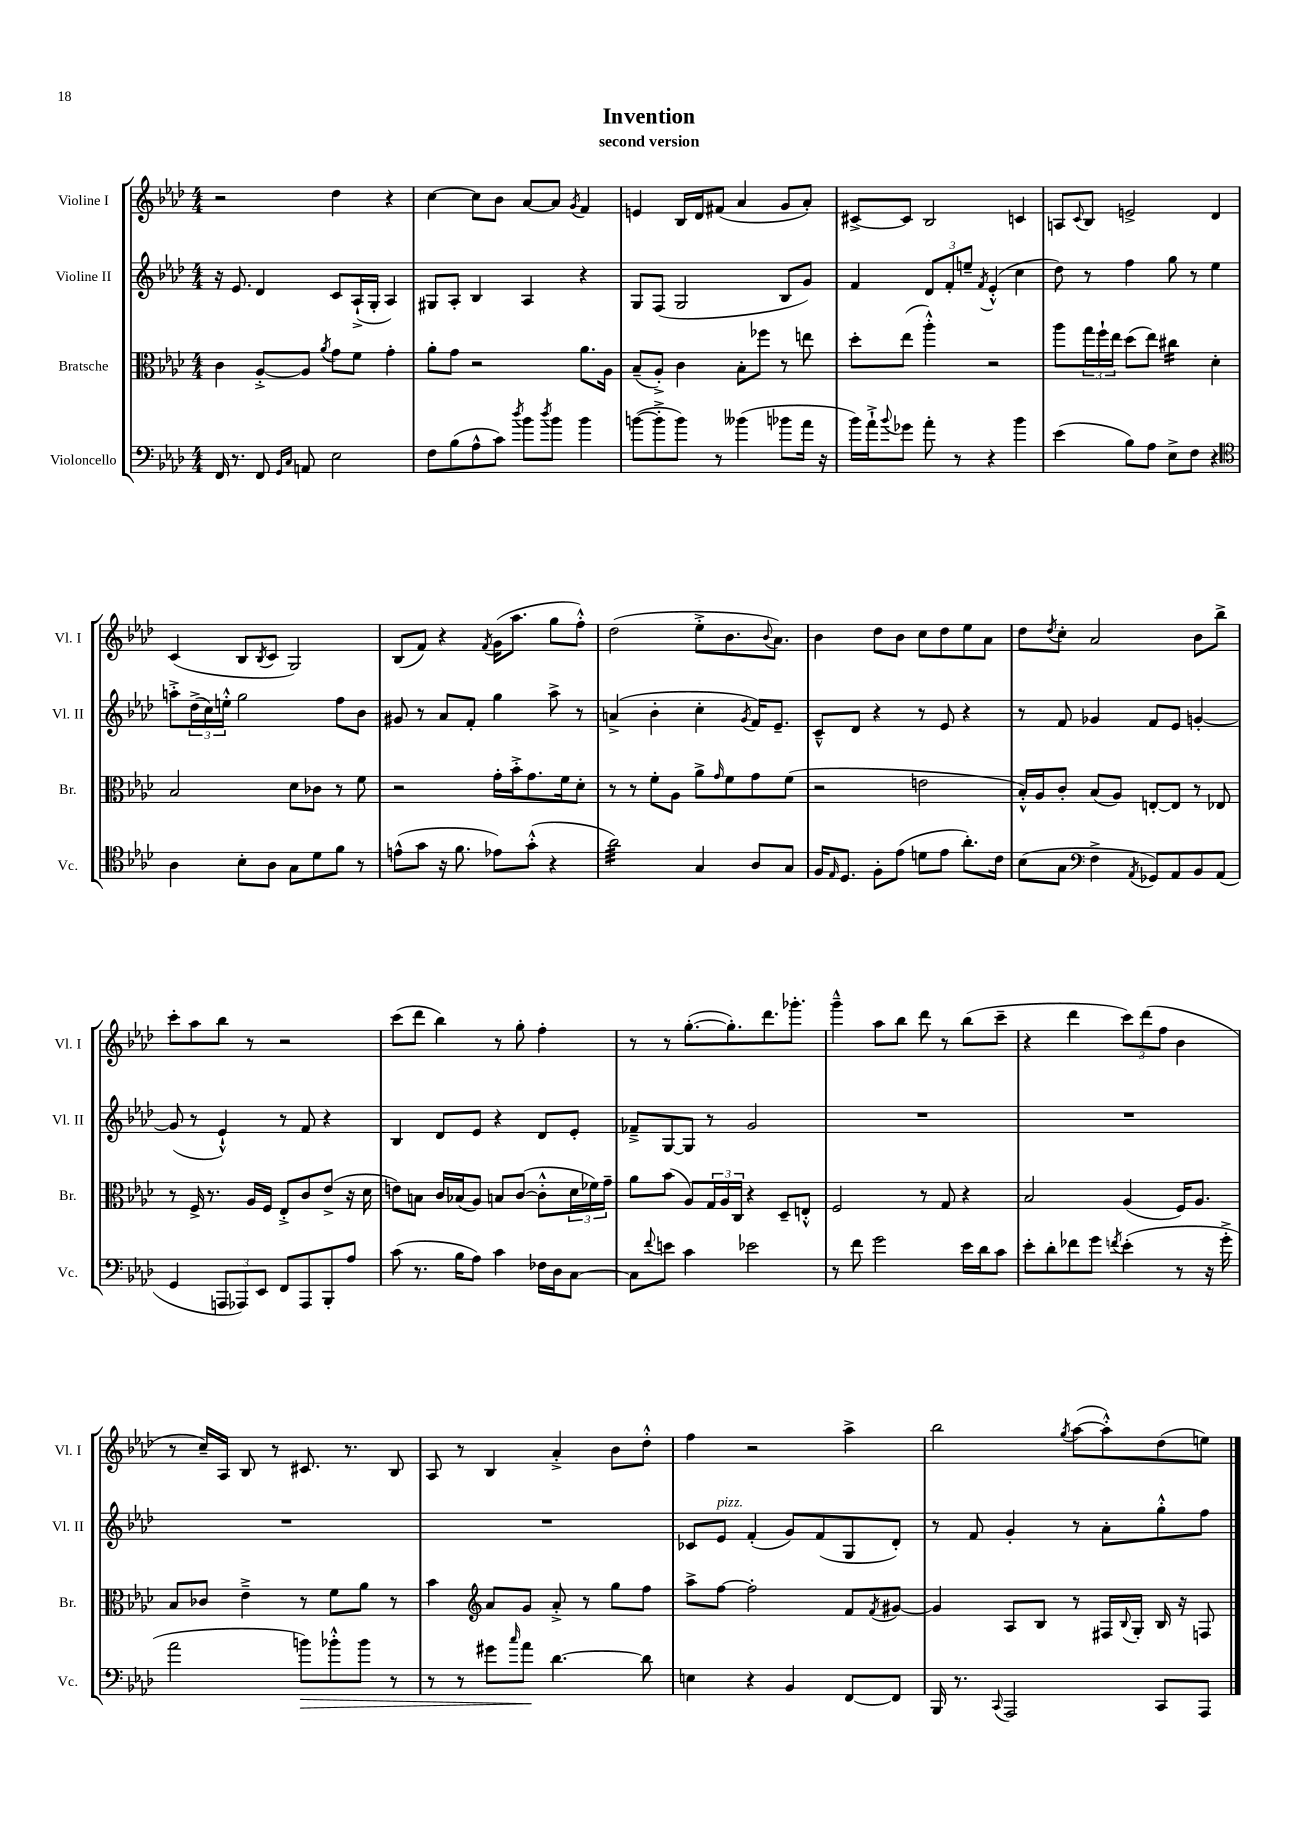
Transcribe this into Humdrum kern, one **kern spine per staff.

**kern	**kern	**kern	**kern
*staff4	*staff3	*staff2	*staff1
*clefF4	*clefC3	*clefG2	*clefG2
*k[b-e-a-d-]	*k[b-e-a-d-]	*k[b-e-a-d-]	*k[b-e-a-d-]
*M4/4	*M4/4	*M4/4	*M4/4
16FF/	4c\	16r	2r
8.r	.	8.e-/	.
8FF/	[8A-'^/L	4d-/	.
16qqGG/LL	.	.	.
16qqC/JJ	.	.	.
8AA/	8A-/]J	.	.
.	8qa-/	.	.
2E-\	8g\L	8c/L	4dd-\
.	8f\J	(16A-`^/L	.
.	.	16G'/JJ	.
.	4g'\	4A-/)	4r
=	=	=	=
8F\L	8a-'\L	8G#/L	[4cc\
(8B-\	8g\J	8A-'/J	.
8A-^^\	2r	4B-/	8cc\]L
8c\J)	.	.	8b-\J
8qdd-/	.	.	.
8b-\L	.	4A-/	[8a-/L
8qdd-/	.	.	.
8b-\J	.	.	8a-/]J
.	.	.	8qg/
4b-\	8.a-\L	4r	4f/
.	16A-\Jk	.	.
=	=	=	=
([8b\L	(8B-~/L	8G/L	4e/
8b'^\]	8A-'^/J)	(8F/J	.
8b\J)	4c\	2G/	16B-/LL
.	.	.	16d-/J
8r	.	.	(8f#/J
(4b--\	8B-'\L	.	4a-/
.	8ff-\J	.	.
8b-\L	8r	8B-/L	8g/L
16a-\Jk	8ee\	8g/J)	8a-'/J)
16r	.	.	.
=	=	=	=
16b-\LL)	8dd-'\L	4f/	[8c#^/L
16a-`^\J	.	.	.
8qqb-/	.	.	.
8g-\J	(8ee-\J	.	8c#/]J
8a-'\	4aa-'^^\)	12d-/L	2B-/
.	.	12f'/	.
8r	.	.	.
.	.	12ee~/J	.
.	.	8qf/	.
4r	2r	(4e-'^^/	.
4b-\	.	4cc\	4c/
=	=	=	=
(4e-\	8aa-\L	8dd-\)	8A/L
.	.	.	8qqc/
.	24gg\L	8r	8B-/J
.	24ff`\	.	.
.	24ee-\JJ	.	.
8B-\L)	(8dd-\L	4ff\	2e^/
8A-\J	8ee-\J)	.	.
8E-^\L	4cc#\	8gg\	.
8F\J	.	8r	.
4r	4d-'\	4ee-\	4d-/
=	=	=	=
*clefC4	*	*	*
4A-\	2B-/	8aa'^\L	(4c/
.	.	(24dd-^\L	.
.	.	24cc\)	.
.	.	24ee'^^\JJ	.
8B-'\L	.	2gg\	8B-/L
.	.	.	8qB-/
8A-\J	.	.	8c/J
8G\L	8d-\L	.	2G/)
8d-\	8c-\J	.	.
8f\J	8r	8ff\L	.
8r	8f\	8b-\J	.
=	=	=	=
(8e^^\L	2r	8g#/	(8B-/L
8g\J	.	8r	8f/J)
16r	.	8a-/L	4r
8.f\	.	.	.
.	.	8f'/J	.
.	.	.	8qf/
8e-\L)	16g'\LL	4gg\	(16g\LK
.	16b-'^\J	.	8.aa-\J
(8g'^^\J	8.g\	.	.
4r	.	8aa-^\	8gg\L
.	16f\k	.	.
.	8d-'\J	8r	8ff'^^\J)
=	=	=	=
2a-\)	8r	(4a^/	(2dd-\
.	8r	.	.
.	8f'\L	4b-'\	.
.	8A-\J	.	.
4G/	8a-^\L	4cc'\	8ee-'^\L
.	16qqg/	.	.
.	8f\	.	8.b-\
.	.	8qg/	.
8A-/L	8g\	16f/LK)	.
.	.	.	8qqb-/
.	.	8.e-~/J	8.a-\J)
8G/J	(8f\J	.	.
=	=	=	=
16F/LK	2r	8c~^^/L	4b-\
16qqE-/	.	.	.
8.D-/J	.	.	.
.	.	8d-/J	.
8F'\L	.	4r	8dd-\L
(8e-\J	.	.	8b-\J
8d\L	2e\	8r	8cc\L
8e-\J	.	8e-/	8dd-\
8.a-'\L)	.	4r	8ee-\
.	.	.	8a-\J
16c\Jk	.	.	.
=	=	=	=
(8B-\L	16B-'^^/LL)	8r	8dd-\L
.	16A-/J	.	.
.	.	.	8qdd-/
8G\J	8c'/J	8f/	8cc'\J
*clefF4	*	*	*
4F^\	(8B-/L	4g-/	2a-/
.	8A-/J)	.	.
8qAA-/	.	.	.
8GG-/L)	[8E'/L	8f/L	.
8AA-/	8E/]J	8e-/J	.
8BB-/	8r	[4g'/	8b-\L
(8AA-/J	8E-/	.	8bb-^\J
=	=	=	=
4GG/	8r	(8g/]	8ccc'\L
.	16F^/	8r	8aa-\
.	8.r	.	.
12AAA/L	.	4e-`^^/)	8bb-\J
12AAA-/)	.	.	.
.	16A-/LL	.	8r
12EE-/J	.	.	.
.	16F/JJ	.	.
8FF/L	8E-'^/L	8r	2r
8AAA-/	8c/	8f/	.
8BBB-'/	(8e-^/J	4r	.
8A-/J	16r	.	.
.	16d-\	.	.
=	=	=	=
(8c\	8e\L)	4B-/	(8ccc\L
8.r	8B\J	.	8ddd-\J
.	16c/LL	8d-/L	4bb-\)
16B-\LK	(16B-/J	.	.
8A-\J)	8A-/J)	8e-/J	.
4c\	8B/L	4r	8r
.	([8c/J	.	8gg'\
16F-\LL	8c'^^\]L	8d-/L	4ff'\
16D-\J	.	.	.
[8C\J	24d-\L	8e-'/J	.
.	24f-\)	.	.
.	24g~\JJ	.	.
=	=	=	=
8C\]L	8a-\L	8f-~^/L	8r
8qqf/	.	.	.
8e\J	(8b-\J	[8G/	8r
4c\	8A-/L)	8G/]J	([8.gg'\L
.	24G/L	8r	.
.	24A-/	.	.
.	.	.	8.gg'\])
.	24C/JJ	.	.
2e-\	4r	2g/	.
.	.	.	8.ddd-\
.	8D-~/L	.	.
.	.	.	8.ggg-'\J
.	8E'^^/J	.	.
=	=	=	=
8r	2F/	1r	4ggg~^^\
8f\	.	.	.
2g\	.	.	8aa-\L
.	.	.	8bb-\J
.	8r	.	8ddd-\
.	8G/	.	8r
16e-\LL	4r	.	(8bb-\L
16d-\J	.	.	.
8c\J	.	.	8ccc~\J
=	=	=	=
8e-'\L	2B-/	1r	4r
8d-'\	.	.	.
8f-\	.	.	4ddd-\
8g\J	.	.	.
8qf/	.	.	.
(4e-'\	(4A-/	.	12ccc\L)
.	.	.	(12ddd-\
.	.	.	12ff\J
8r	16F/LK)	.	4b-\
.	8.A-/J	.	.
16r	.	.	.
16g'^\	.	.	.
=	=	=	=
2a-\	8B-/L	1r	8r
.	8c-/J	.	16cc~/LL)
.	.	.	16A-/JJ
.	4e-~^\	.	8B-/
.	.	.	8r
8b\L)	8r	.	8.c#/
8b-'^^\	8f\L	.	.
.	.	.	8.r
8b-\J	8a-\J	.	.
8r	8r	.	8B-/
=	=	=	=
8r	4b-\	1r	8A-/
8r	.	.	8r
*	*clefG2	*	*
8g#\L	8a-/L	.	4B-/
16qqcc/	.	.	.
8a-\J	8g/J	.	.
[4.d-\	8a-'^/	.	4a-'^/
.	8r	.	.
.	8gg\L	.	8b-\L
8d-\]	8ff\J	.	8dd-'^^\J
=	=	=	=
4E\	8aa-^\L	8c-/L	4ff\
.	[8ff\J	8e-/J	.
4r	2ff'\]	(4f'/	2r
4BB-/	.	8g/L)	.
.	.	(8f/	.
[8FF/L	8f/L	8G/	4aa-^\
.	8qf/	.	.
8FF/]J	[8g#/J	8d-'/J)	.
=	=	=	=
16BBB-/	4g#/]	8r	2bb-\
8.r	.	.	.
.	.	8f/	.
8qqCC/	.	.	.
2AAA-/	8A-/L	4g'/	.
.	8B-/J	.	.
.	.	.	8qgg/
.	8r	8r	([8aa-\L
.	16F#/LL	8a-'\L	8aa-'^^\])
.	8qqB-/	.	.
.	16G'/JJ	.	.
8CC/L	16B-/	8gg'^^\	(8dd-\
.	16r	.	.
8AAA-/J	8F/	8ff\J	8ee\J)
==	==	==	==
*-	*-	*-	*-
